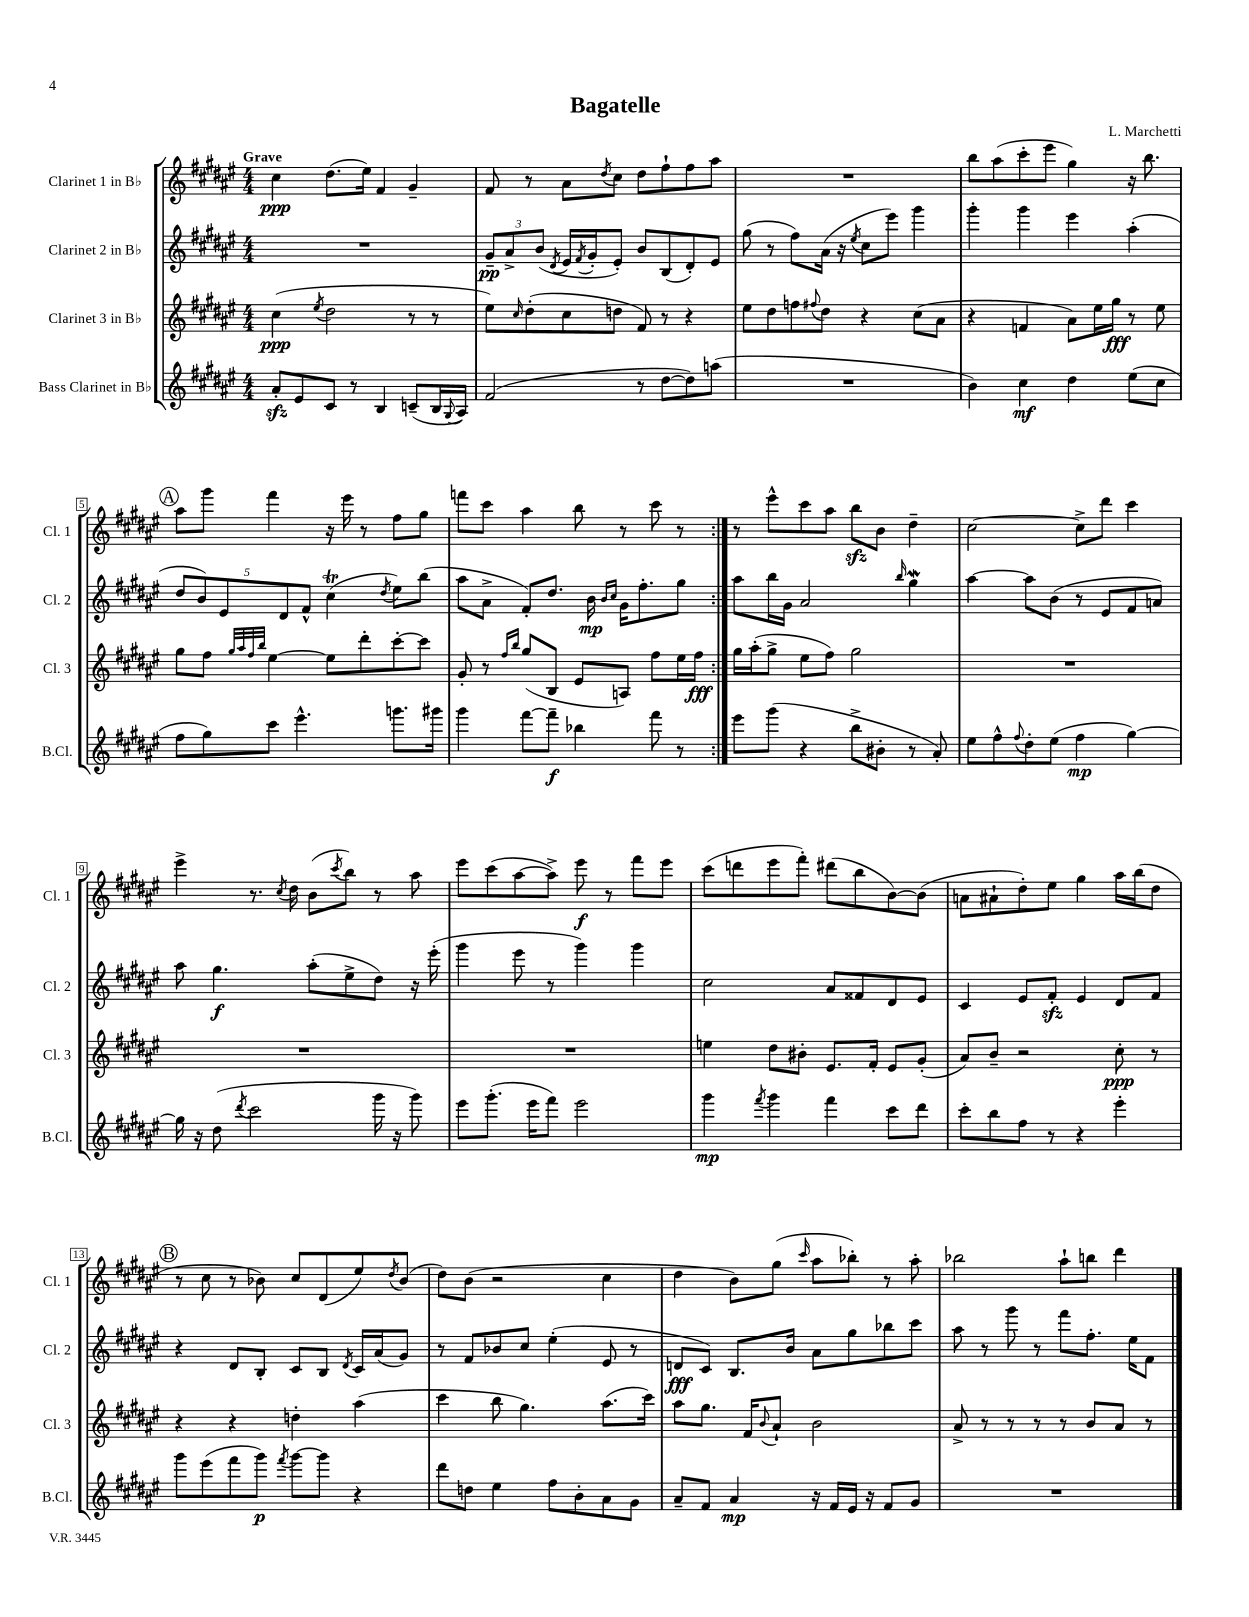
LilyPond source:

\header { title = "Bagatelle" composer = "L. Marchetti" }
<<
\new StaffGroup <<
\new Staff = "s0" \with { instrumentName = "Clarinet 1 in Bb" shortInstrumentName = "Cl. 1" } {
    \clef treble \key fis \major \numericTimeSignature \time 4/4 \tempo "Grave"
    \repeat volta 2 { cis''4\ppp dis''8.( eis''16) fis'4 gis'4-- |
    fis'8 r8 ais'8 \acciaccatura { dis''8 } cis''8 dis''8 fis''8-! fis''8 ais''8 |
    R1 |
    b''8 ais''8( cis'''8-. eis'''8 gis''4) r16 b''8. |
    \mark \markup { \circle "A" } ais''8 gis'''8 fis'''4 r16 eis'''16 r8 fis''8 gis''8 |
    f'''8 cis'''8 ais''4 b''8 r8 cis'''8 r8 | }
    r8 eis'''8-^ cis'''8 ais''8 b''8\sfz b'8 dis''4-- |
    cis''2~ cis''8-> dis'''8 cis'''4 |
    eis'''4-> r8. \acciaccatura { cis''8 } dis''16 b'8( \acciaccatura { cis'''8 } b''8) r8 ais''8 |
    eis'''8 cis'''8( ais''8~ ais''8->) eis'''8\f r8 fis'''8 eis'''8 |
    cis'''8( d'''8 eis'''8 fis'''8-.) dis'''8( b''8 b'8~) b'8( |
    a'8 ais'8-! dis''8-.) eis''8 gis''4 ais''16 b''16( dis''8 |
    \mark \markup { \circle "B" } r8 cis''8 r8 bes'8) cis''8 dis'8( eis''8) \acciaccatura { dis''8 } bes'8( |
    dis''8) b'8( r2 cis''4 |
    dis''4 b'8) gis''8( \grace { cis'''16 } ais''8 bes''8-.) r8 ais''8-. |
    bes''2 ais''8-! b''8 dis'''4 \bar "|." |
}
\new Staff = "s1" \with { instrumentName = "Clarinet 2 in Bb" shortInstrumentName = "Cl. 2" } {
    \clef treble \key fis \major \numericTimeSignature \time 4/4
    \repeat volta 2 { R1 |
    \tuplet 3/2 { gis'8--\pp ais'8-> b'8( } \acciaccatura { dis'8 } eis'16 \acciaccatura { fis'8 } gis'16-. eis'8-.) b'8 b8( dis'8-.) eis'8 |
    gis''8( r8 fis''8) ais'16( r16 \acciaccatura { eis''8 } cis''8 eis'''8) gis'''4 |
    gis'''4-. gis'''4 eis'''4 ais''4-.( |
    \mark \markup { \circle "A" } \tuplet 5/4 { dis''8 b'8) eis'8 dis'8 fis'8-^ } cis''4\trill( \acciaccatura { dis''8 } eis''8) b''8( |
    ais''8 ais'8-> fis'8-.) dis''8. b'16\mp \grace { b'16 cis''16 } gis'16 fis''8.-. gis''8 | }
    ais''8 b''16 gis'16 ais'2 \grace { b''16 } gis''4\mordent |
    ais''4~ ais''8 b'8( r8 eis'8 fis'8 a'8) |
    ais''8 gis''4.\f ais''8-.( eis''8-> dis''8) r16 eis'''16-.( |
    gis'''4 eis'''8 r8 gis'''4) gis'''4 |
    cis''2 ais'8 fisis'8 dis'8 eis'8 |
    cis'4 eis'8 fis'8-.\sfz eis'4 dis'8 fis'8 |
    \mark \markup { \circle "B" } r4 dis'8 b8-. cis'8 b8 \acciaccatura { dis'8 } cis'16 ais'16( gis'8) |
    r8 fis'8 bes'8 cis''8 eis''4-.( eis'8 r8 |
    d'8\fff cis'8) b8. b'16 ais'8 gis''8 bes''8 cis'''8 |
    ais''8 r8 gis'''8 r8 fis'''8 fis''8.-. eis''16 fis'8 \bar "|." |
}
\new Staff = "s2" \with { instrumentName = "Clarinet 3 in Bb" shortInstrumentName = "Cl. 3" } {
    \clef treble \key fis \major \numericTimeSignature \time 4/4
    \repeat volta 2 { cis''4\ppp( \acciaccatura { eis''8 } dis''2 r8 r8 |
    eis''8) \grace { cis''16 } dis''8-.( cis''8 d''8 fis'8) r8 r4 |
    eis''8 dis''8 f''8 \appoggiatura { fis''8 } dis''8 r4 cis''8( ais'8 |
    r4 f'4 ais'8) eis''16 gis''16\fff r8 eis''8 |
    \mark \markup { \circle "A" } gis''8 fis''8 \grace { gis''32 ais''32 fis''32 b''32 } eis''4~ eis''8 dis'''8-. cis'''8~-. cis'''8 |
    gis'8-. r8 \grace { fis''16 b''16 } gis''8( b8 eis'8 a8) fis''8 eis''16 fis''16\fff | }
    gis''16 ais''16-.( gis''8-> eis''8 fis''8) gis''2 |
    R1 |
    R1 |
    R1 |
    e''4 dis''8 bis'8-. eis'8. fis'16-. eis'8 gis'8-.( |
    ais'8) b'8-- r2 cis''8-.\ppp r8 |
    \mark \markup { \circle "B" } r4 r4 d''4-. ais''4( |
    cis'''4 b''8 gis''4.) ais''8.( cis'''16) |
    ais''8 gis''8. fis'16 \appoggiatura { b'8 } ais'8-! b'2 |
    ais'8-> r8 r8 r8 r8 b'8 ais'8 r8 \bar "|." |
}
\new Staff = "s3" \with { instrumentName = "Bass Clarinet in Bb" shortInstrumentName = "B.Cl." } {
    \clef treble \key fis \major \numericTimeSignature \time 4/4
    \repeat volta 2 { ais'8-.\sfz eis'8 cis'8 r8 b4 c'8--( b16 \appoggiatura { gis8 } ais16) |
    fis'2( r8 dis''8~ dis''8) a''8( |
    R1 |
    b'4) cis''4\mf dis''4 eis''8( cis''8 |
    \mark \markup { \circle "A" } fis''8 gis''8) cis'''8 eis'''4.-^ g'''8. gis'''16 |
    gis'''4 fis'''8~ fis'''8--\f bes''4 fis'''8 r8 | }
    eis'''8 gis'''8( r4 b''8-> bis'8-. r8 ais'8-.) |
    eis''8 fis''8-^ \appoggiatura { fis''8 } dis''8-. eis''8( fis''4\mp gis''4~) |
    gis''16 r16 dis''8( \acciaccatura { dis'''8 } cis'''2 gis'''16 r16 gis'''8) |
    eis'''8 gis'''8.-.( eis'''16 fis'''8) eis'''2 |
    gis'''4\mp \acciaccatura { fis'''8 } gis'''4 fis'''4 cis'''8 dis'''8 |
    cis'''8-. b''8 fis''8 r8 r4 eis'''4-. |
    \mark \markup { \circle "B" } gis'''8 eis'''8( fis'''8 gis'''8\p) \acciaccatura { fis'''8 } gis'''8~ gis'''8 r4 |
    dis'''8 d''8 eis''4 fis''8 b'8-. ais'8 gis'8 |
    ais'8-- fis'8 ais'4\mp r16 fis'16 eis'16 r16 fis'8 gis'8 |
    R1 \bar "|." |
}
>>
>>
\layout { \context { \Score \override BarNumber.stencil = #(make-stencil-boxer 0.1 0.3 ly:text-interface::print) } }
